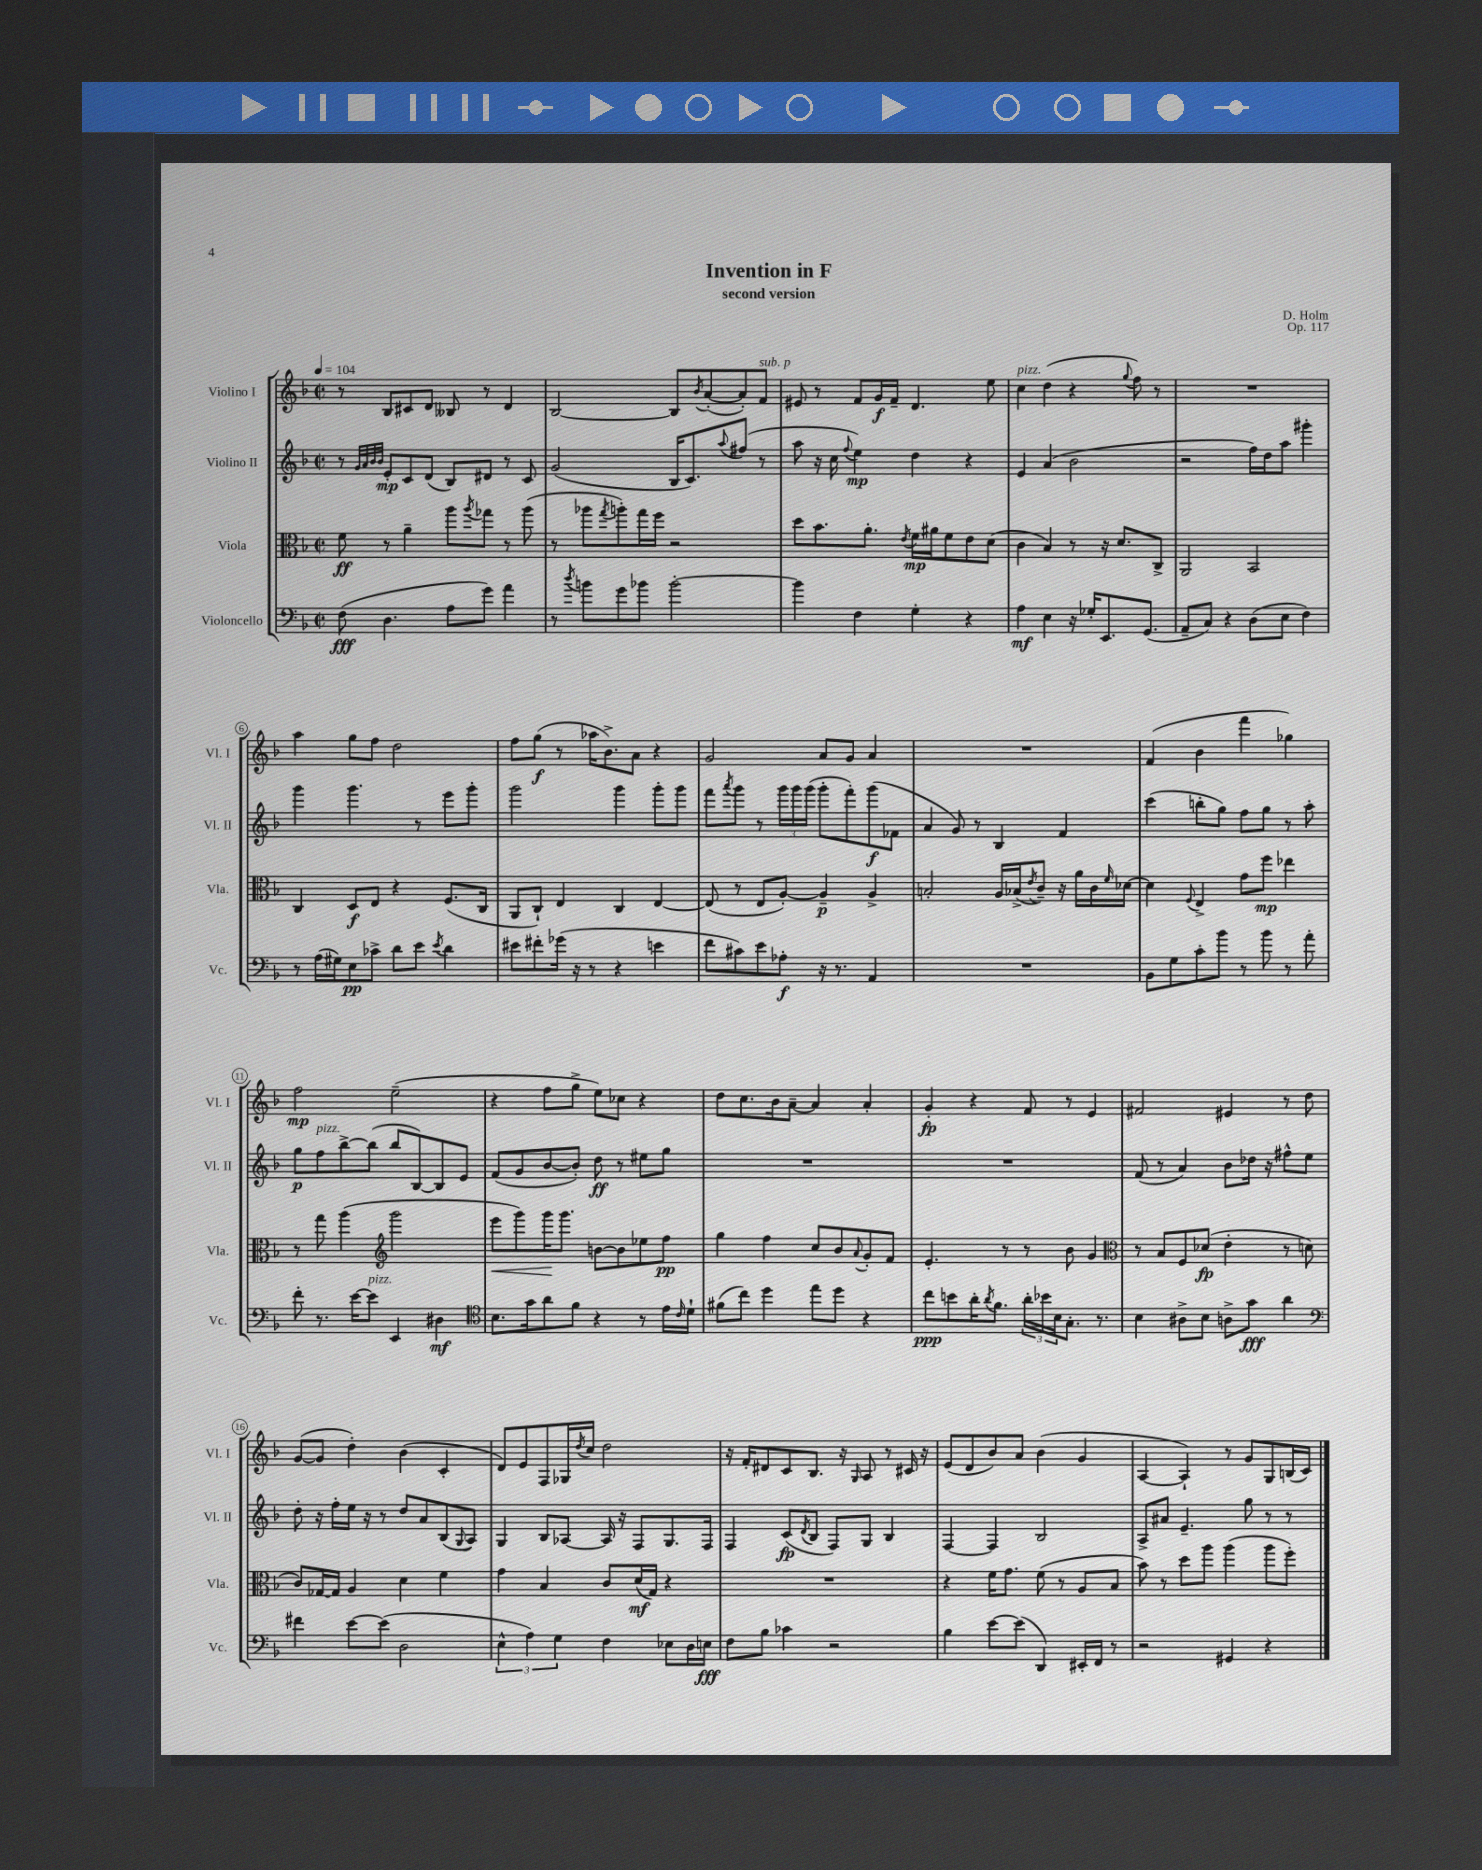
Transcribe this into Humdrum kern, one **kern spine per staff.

**kern	**kern	**kern	**kern
*staff4	*staff3	*staff2	*staff1
*clefF4	*clefC3	*clefG2	*clefG2
*k[b-]	*k[b-]	*k[b-]	*k[b-]
*M2/2	*M2/2	*M2/2	*M2/2
*met(c|)	*met(c|)	*met(c|)	*met(c|)
*MM104	*MM104	*MM104	*MM104
(8F\	8f\	8r	8r
.	.	32qqg/LLL	.
.	.	32qqa/	.
.	.	32qqb-/	.
.	.	32qqb-/JJJ	.
4.D\	8r	8e'/L	8B-/L
.	4a~\	8c/	8c#/
.	.	(8d/J	8d/J
8A\L	8aa\L	8B-/L)	8B--/
.	8qaa/	.	.
8g\J)	8gg-\J	8d#/J	8r
4a\	8r	8r	4d/
.	(8aa\	8c/	.
=	=	=	=
8r	8r	(2g/	[2B-/
8qdd/	.	.	.
8b\L	8aa-\L	.	.
.	8qgg/	.	.
8g\	8aa'\)	.	.
8b-\J	16gg\L	.	.
.	16ff\JJ	.	.
[2b-'\	2r	16B-/LK	8B-/]L
.	.	8.c/)	.
.	.	.	8qb-/
.	.	.	([8a'/
.	.	8qqaa/	.
.	.	(8ff#/J	8a'/])
.	.	8r	8f/J
=	=	=	=
4b-\]	8dd\L	8aa\	8e#/
.	8.b-\	16r	8r
.	.	16cc\	.
.	.	8qqff/	.
4F\	.	4ee\)	8f/L
.	8.a'\J	.	.
.	.	.	16g/L
.	.	.	16f~/JJ
.	8qe/	.	.
4G'\	16f\LL	4dd\	4.d/
.	16a#\J	.	.
.	8f\	.	.
4r	8e\	4r	.
.	(8d\J	.	8ee\
=	=	=	=
4A\	4c\	4e/	4cc\
4E\	4B-/)	(4a/	(4dd\
16r	8r	2b-\	4r
16G-'/LK	.	.	.
8.EE/	16r	.	.
.	8.d/L	.	.
.	.	.	8qqgg/
.	.	.	8ff\)
(8.GG/J	.	.	.
.	8C^/J	.	8r
=	=	=	=
8AA~/L	2AA/	2r	1r
8C/J)	.	.	.
4r	.	.	.
(8D\L	2BB-/	16ff\LL)	.
.	.	16dd\J	.
8E\J	.	8aa\J	.
4F\)	.	4ggg#'\	.
=	=	=	=
8r	4C/	4ggg\	4aa\
(16A\LL	.	.	.
16G#\J)	.	.	.
8E\	8D/L	4.ggg\	8gg\L
8c-^\J	8E/J	.	8ff\J
8d\L	4r	.	2dd\
8e\J	.	8r	.
8qe/	.	.	.
4d\	(8.F/L	8eee\L	.
.	.	8ggg'\J	.
.	16C/Jk	.	.
=	=	=	=
8e#\L	8AA/L	2ggg\	8ff\L
8f#'\	8C`/J)	.	(8gg\J
(16g-\Jk	4E/	.	8r
16r	.	.	.
8r	.	.	16aa-\LK
.	.	.	8.b-^\)
4r	4C/	4ggg\	.
.	.	.	8a\J
4e\	[4E/	8ggg'\L	4r
.	.	8ggg\J	.
=	=	=	=
8f\L	(8E/]	8fff\L	2g/
.	.	8qaaa/	.
8c#\)	8r	8ggg\J	.
8e\	8E/L	8r	.
8A-'\J	[8A'/J)	24ggg\LL	.
.	.	24ggg\	.
.	.	(24ggg\JJ	.
16r	4A~/]	8ggg'\L	8a/L
8.r	.	.	.
.	.	8fff'\)	8g/J
4AA/	4A^/	(8ggg\	4a/
.	.	8f-\J	.
=	=	=	=
1r	2B'/	4a/	1r
.	.	8g/)	.
.	.	8r	.
.	16A/LL	4B-/	.
.	(16B-^/J	.	.
.	8qe/	.	.
.	8c~/J)	.	.
.	16r	4f/	.
.	16a\LL	.	.
.	16c\	.	.
.	16qqf/	.	.
.	[16d-\JJ	.	.
=	=	=	=
8BB-\L	4d-\]	(4ccc\	(4f/
8G\	.	.	.
.	8qqF/	.	.
8c'\	4E^/	8bb'\L	4b-\
8b-\J	.	8gg\J)	.
8r	8g\L	8ff\L	4fff\
8b-\	8ff\J	8gg\J	.
8r	4ee-\	8r	4gg-\)
8a'\	.	8aa'\	.
=	=	=	=
8f'\	8r	8gg\L	2ff\
8.r	8gg\	8ff\	.
.	(4aa\	[8bb-^\	.
[16e\LK	.	.	.
8e\]J	.	(8bb-\]J	.
*	*clefG2	*	*
4EE/	2ggg\	8bb-/L	(2ee~\
.	.	[8B-/)	.
4D#\	.	8B-/]	.
.	.	8e/J	.
=	=	=	=
*clefC4	*	*	*
8.B-\L	8eee\L	(8f/L	4r
.	8ggg\)	8g/	.
16g\k	.	.	.
8a\	16ggg\K	[8b-/	8ff\L
.	8.ggg\J	.	.
8f\J	.	8b-'/]J)	8gg^\J
4r	[8b\L	8dd\	8ee\L)
.	8b\]	8r	8cc-\J
8r	8ee-\	8ee#\L	4r
16e\LL	8ff\J	8gg\J	.
16qqc/	.	.	.
16d`\JJ	.	.	.
=	=	=	=
(8f#\L	4gg\	1r	8dd\L
8cc\J)	.	.	8.cc\
4dd\	4ff\	.	.
.	.	.	16b-\k
.	.	.	[8a~\J
8ee\L	8cc/L	.	4a/]
8dd\J	8b-/	.	.
.	8qqa/	.	.
4r	8g'/	.	4a'/
.	8f/J	.	.
=	=	=	=
8cc\L	4.e'/	1r	4g'/
8b\	.	.	.
16a'\K	.	.	4r
8qa/	.	.	.
8.f\J	.	.	.
.	8r	.	.
24a'\LL	8r	.	8f/
24b-\	.	.	.
24B-\J	.	.	.
8.G'\J	8b-\	.	8r
.	4g/	.	4e/
8.r	.	.	.
=	=	=	=
*	*clefC3	*	*
4B-\	8r	(8f/	2f#/
.	8B-/L	8r	.
8A#^\L	8F/	4a/)	.
8B-\J	(8d-/J	.	.
8A^\L	4e'\	8b-\L	4e#/
8g\J	.	16dd-\Jk	.
.	.	16r	.
4a\	8r	8ff#^^\L	8r
.	8d\	8ee\J	8dd\
=	=	=	=
*clefF4	*	*	*
4f#\	8c/L)	8dd'\	([8g/L
.	[16G-/L	16r	8g/]J
.	16G-/]JJ	16ff'\LL	.
[8e\L	4A/	16ee\JJ	4dd'\)
.	.	16r	.
(8e\]J	.	8r	.
2D\	4d\	8dd/L	(4b-\
.	.	8a/	.
.	4f\	(8B-/	4c'/
.	.	8qqG/	.
.	.	8A/J)	.
=	=	=	=
6E^^\	4g\	4G/	8d/L)
.	.	.	8e/
6A\)	.	.	.
.	4B-/	8B-/L	8F/
6G\	.	.	.
.	.	[8A-/J	16G-/L
.	.	.	8qdd/
.	.	.	16cc/JJ
4F\	8c/L	16A-/]	2dd\
.	.	16r	.
.	(16d/L	8F/L	.
.	16G/JJ)	.	.
8E-\L	4r	8.G/	.
16D\L	.	.	.
16E\JJ	.	16F/Jk	.
=	=	=	=
8F\L	1r	4F/	16r
.	.	.	16f'/LK
8B-\J	.	.	8d#/
4c-\	.	(8c/L	8c/
.	.	8qd/	.
.	.	8B-/J	8.B-/J
2r	.	8F/L)	.
.	.	.	16r
.	.	.	16qqG/
.	.	8G/J	8A/
.	.	4B-/	8r
.	.	.	16c#/
.	.	.	16r
=	=	=	=
4B-\	4r	[4F/	(8e/L
.	.	.	8d/
[8e\L	16f\LK	4F/]	8b-/)
.	8.g\J	.	.
(8e\]J	.	.	8a/J
4DD/)	(8f\	2B-/	(4b-\
.	8r	.	.
16EE#'/LL	8A/L	.	4g/
16FF/JJ	.	.	.
8r	8B-/J	.	.
=	=	=	=
2r	8b-\)	8A^/L	[4A/
.	8r	8a#/J	.
.	8dd\L	4.e~/	4A`/])
.	8aa\J	.	.
4GG#/	(4aa\	.	8r
.	.	8gg\	8g/L
4r	8aa\L	8r	8G/
.	8ff'\J)	8r	(16B/L
.	.	.	16c/JJ)
==	==	==	==
*-	*-	*-	*-
